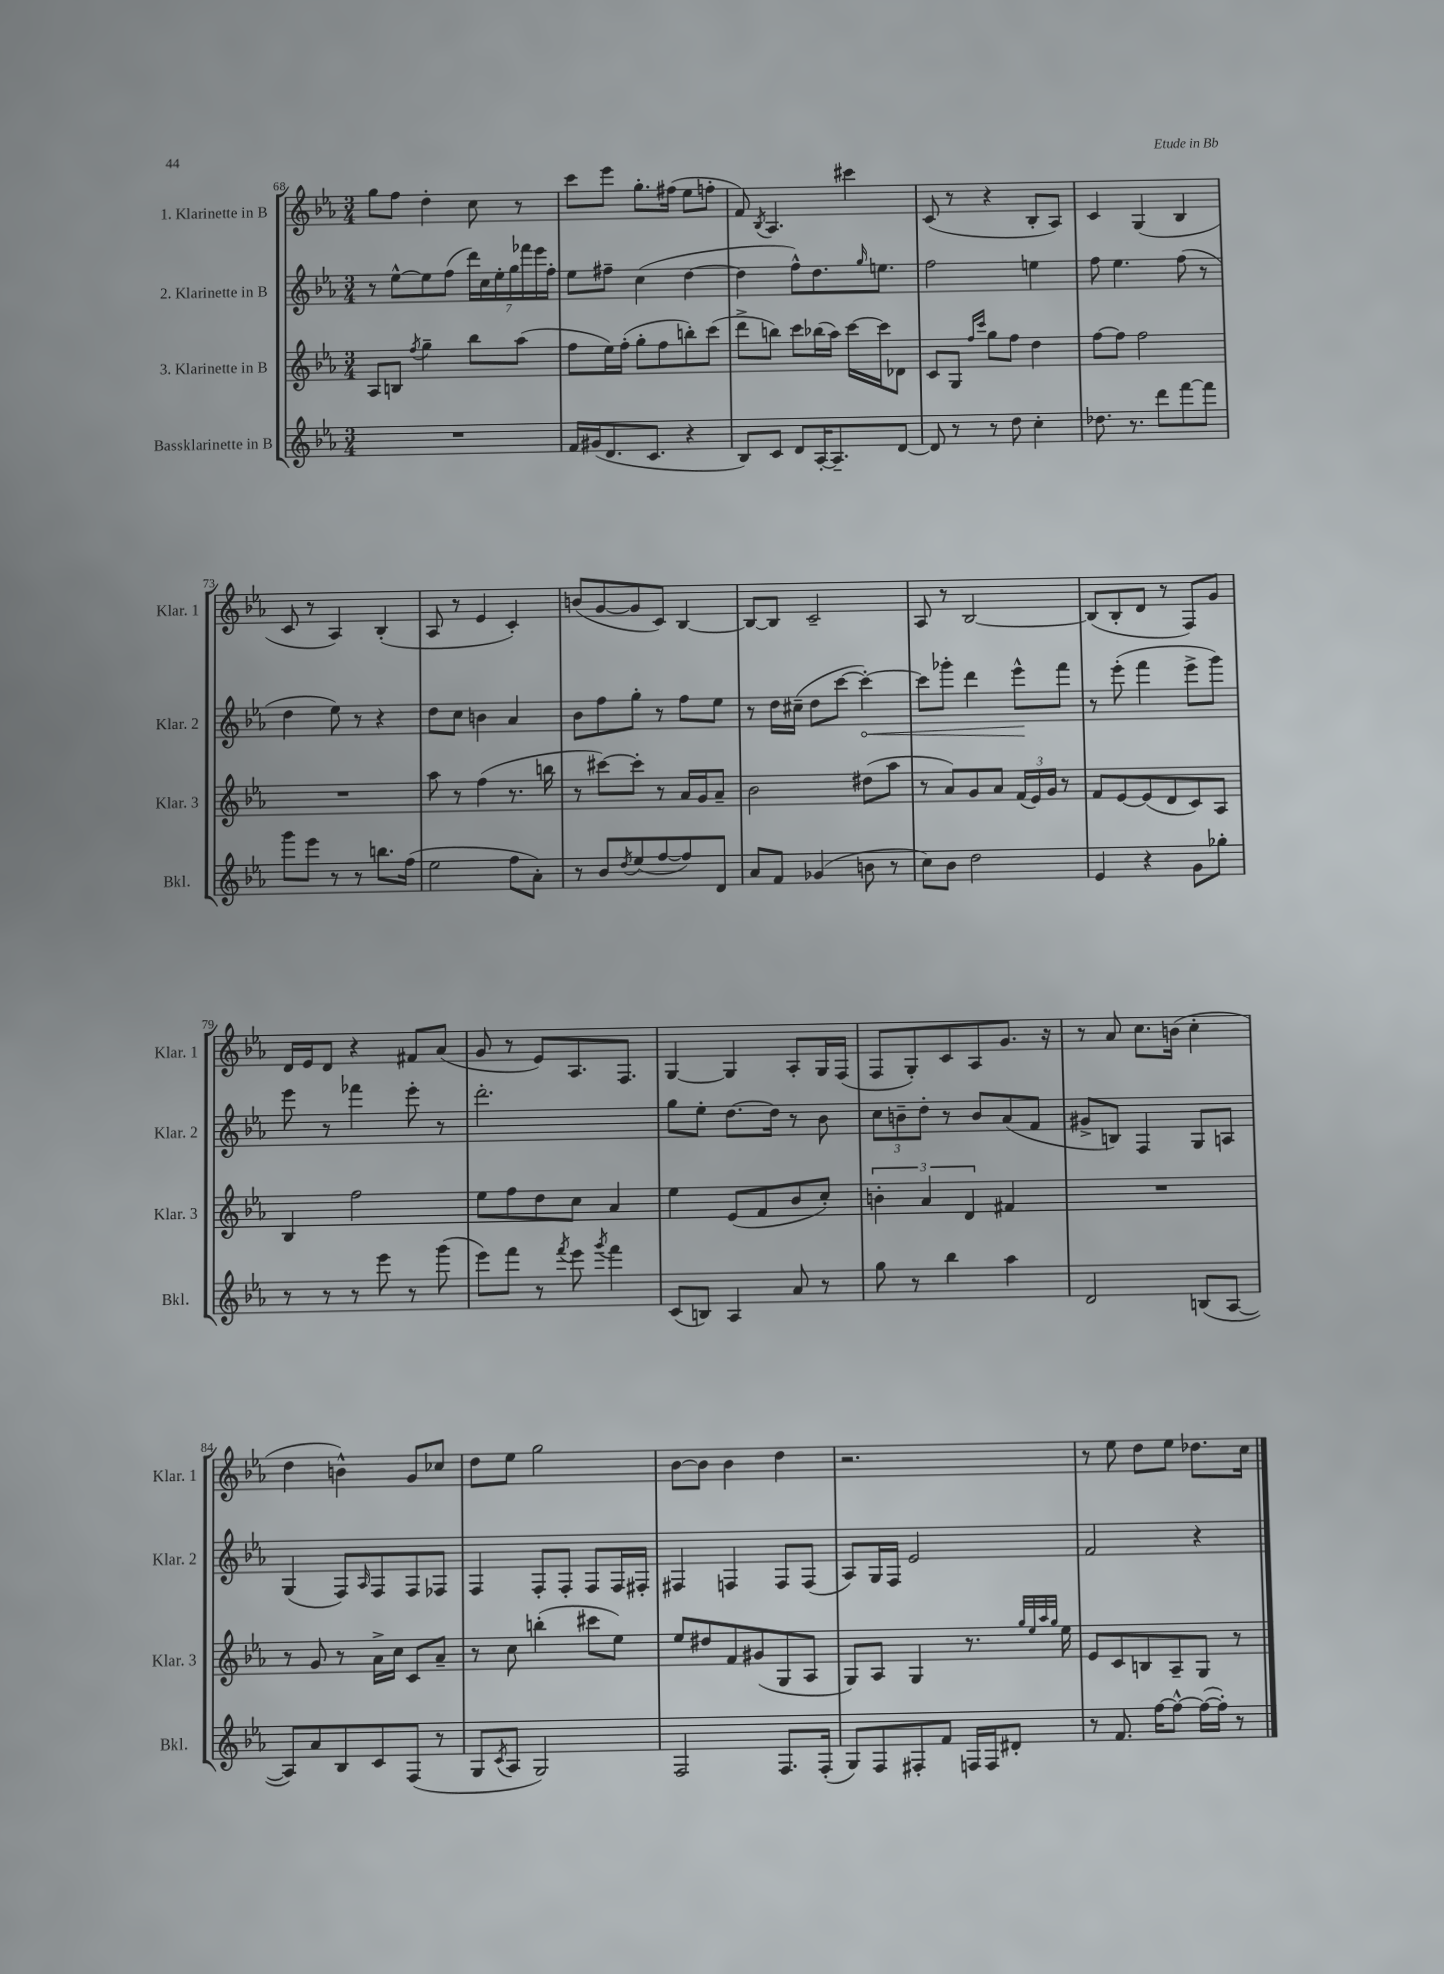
<<
\new StaffGroup <<
\new Staff = "s0" \with { instrumentName = "1. Klarinette in B" shortInstrumentName = "Klar. 1" } {
    \clef treble \key ees \major \numericTimeSignature \time 3/4
    g''8 f''8 d''4-. c''8 r8 |
    c'''8 ees'''8 g''8.-. fis''16( ees''8 f''8-. |
    f'8) \acciaccatura { bes8 } aes4. cis'''4 |
    c'8( r8 r4 bes8-. aes8) |
    c'4 g4( bes4 |
    c'8 r8 aes4) bes4-.( |
    aes8 r8 ees'4 c'4-.) |
    b'8( g'8~ g'8 c'8) bes4~ |
    bes8~ bes8 c'2-- |
    aes8 r8 bes2~ |
    bes8( bes8-. d'8 r8 f8) g'8 |
    d'16 ees'16 d'8 r4 fis'8 aes'8( |
    g'8 r8 ees'8) aes8. f8. |
    g4~ g4 aes8-. g16 f16( |
    f8 g8-.) c'8 aes8 g'8. r16 |
    r8 aes'8 c''8. b'16( c''4-. |
    d''4 b'4-^) g'8 ces''8 |
    d''8 ees''8 g''2 |
    bes'8~ bes'8 bes'4 d''4 |
    r2. |
    r8 ees''8 d''8 ees''8 des''8. c''16 \bar "|." |
}
\new Staff = "s1" \with { instrumentName = "2. Klarinette in B" shortInstrumentName = "Klar. 2" } {
    \clef treble \key ees \major \numericTimeSignature \time 3/4
    r8 ees''8~-^ ees''8 f''8( \tuplet 7/4 { d'''16) c''16 ees''16-. g''16 fes'''16 ees'''16 f''16-. } |
    ees''8 fis''8-- c''4( d''4~ |
    d''4 f''8-^) d''8. \grace { g''16 } e''8. |
    f''2 e''4 |
    f''8 ees''4. f''8( r8 |
    d''4 ees''8) r8 r4 |
    d''8 c''8 b'4 aes'4 |
    bes'8 f''8 g''8-. r8 f''8 ees''8 |
    r8 d''16 cis''16--( d''8 c'''8~ \once \override Hairpin.circled-tip = ##t c'''4~-.\<) |
    c'''8 ges'''8-. d'''4 ees'''8-^\! f'''8 |
    r8 ees'''8-.( f'''4 ees'''8-> g'''8) |
    ees'''8 r8 fes'''4 ees'''8-. r8 |
    d'''2.-. |
    g''8 ees''8-. d''8.~ d''16 r8 bes'8 |
    \tuplet 3/2 { c''8 b'8-- d''8-. } r8 b'8 aes'8( f'8 |
    gis'8-> b8) f4 g8 a8 |
    g4( f8) \grace { aes16 } f8 f8 fes8 |
    f4 f8-. f8-. f8 f16 fis16-. |
    fis4 f4 f8 f8( |
    aes8) g16 f16 ees'2 |
    f'2 r4 \bar "|." |
}
\new Staff = "s2" \with { instrumentName = "3. Klarinette in B" shortInstrumentName = "Klar. 3" } {
    \clef treble \key ees \major \numericTimeSignature \time 3/4
    aes8 b8 \acciaccatura { f''8 } g''4-- bes''8 aes''8( |
    f''8 ees''16) f''16-.( g''8-. f''8 b''8-.) c'''8( |
    d'''8-> b''8) c'''8 bes''16( aes''16) c'''16~ c'''16 des'8 |
    c'8 g8 \grace { f''16 c'''16 } g''8 f''8 d''4 |
    f''8~ f''8 f''2 |
    R2. |
    aes''8 r8 f''4( r8. b''16 |
    r8 cis'''8~) cis'''8-. r8 aes'16 g'16 aes'8-- |
    bes'2 dis''8( aes''8 |
    r8 aes'8) g'8 aes'8 \tuplet 3/2 { f'16( ees'16) g'16 } r8 |
    f'8 ees'8~ ees'8( d'8 c'8) aes8 |
    bes4 f''2 |
    ees''8 f''8 d''8 c''8 aes'4 |
    ees''4 ees'8( f'8 bes'8 c''8-.) |
    \tuplet 3/2 { b'4-. aes'4 d'4 } fis'4 |
    R2. |
    r8 g'8 r8 aes'16-> c''16 c'8 aes'8-- |
    r8 c''8 b''4-.( cis'''8 ees''8) |
    ees''8 dis''8 f'8 gis'8( g8 aes8 |
    g8) aes8 g4 r8. \grace { g''32 ees''32 aes''32 g''32 } ees''16 |
    ees'8 c'8 b8 aes8-- g8 r8 \bar "|." |
}
\new Staff = "s3" \with { instrumentName = "Bassklarinette in B" shortInstrumentName = "Bkl." } {
    \clef treble \key ees \major \numericTimeSignature \time 3/4
    R2. |
    f'16 gis'16( d'8. c'8. r4 |
    bes8) c'8 d'8 aes16~-. aes8.-- d'8~ |
    d'8 r8 r8 d''8 c''4-. |
    des''8. r8. d'''8 f'''8~ f'''8 |
    g'''8 ees'''8 r8 r8 b''8. f''16( |
    ees''2 f''8 aes'8-.) |
    r8 bes'8 \acciaccatura { d''8 } ees''8( f''8~ f''8) d'8 |
    aes'8 f'8 ges'4( b'8 r8 |
    c''8) bes'8 d''2 |
    ees'4 r4 g'8 ges''8-. |
    r8 r8 r8 ees'''8 r8 g'''8( |
    ees'''8) f'''8 r8 \acciaccatura { f'''8 } ees'''8 \acciaccatura { g'''8 } f'''4 |
    c'8( b8) aes4 aes'8 r8 |
    g''8 r8 bes''4 aes''4 |
    d'2 b8( aes8~ |
    aes8) aes'8 bes8 c'8 f8( r8 |
    g8 \acciaccatura { c'8 } aes8 g2) |
    f2 f8. f16-.( |
    g8) f8 fis8-. f'8 f16 f16 dis'8-. |
    r8 f'8. f''16~ f''8~-^ f''16~( f''16-.) r8 \bar "|." |
}
>>
>>
\layout { \context { \Score currentBarNumber = #68 } }
